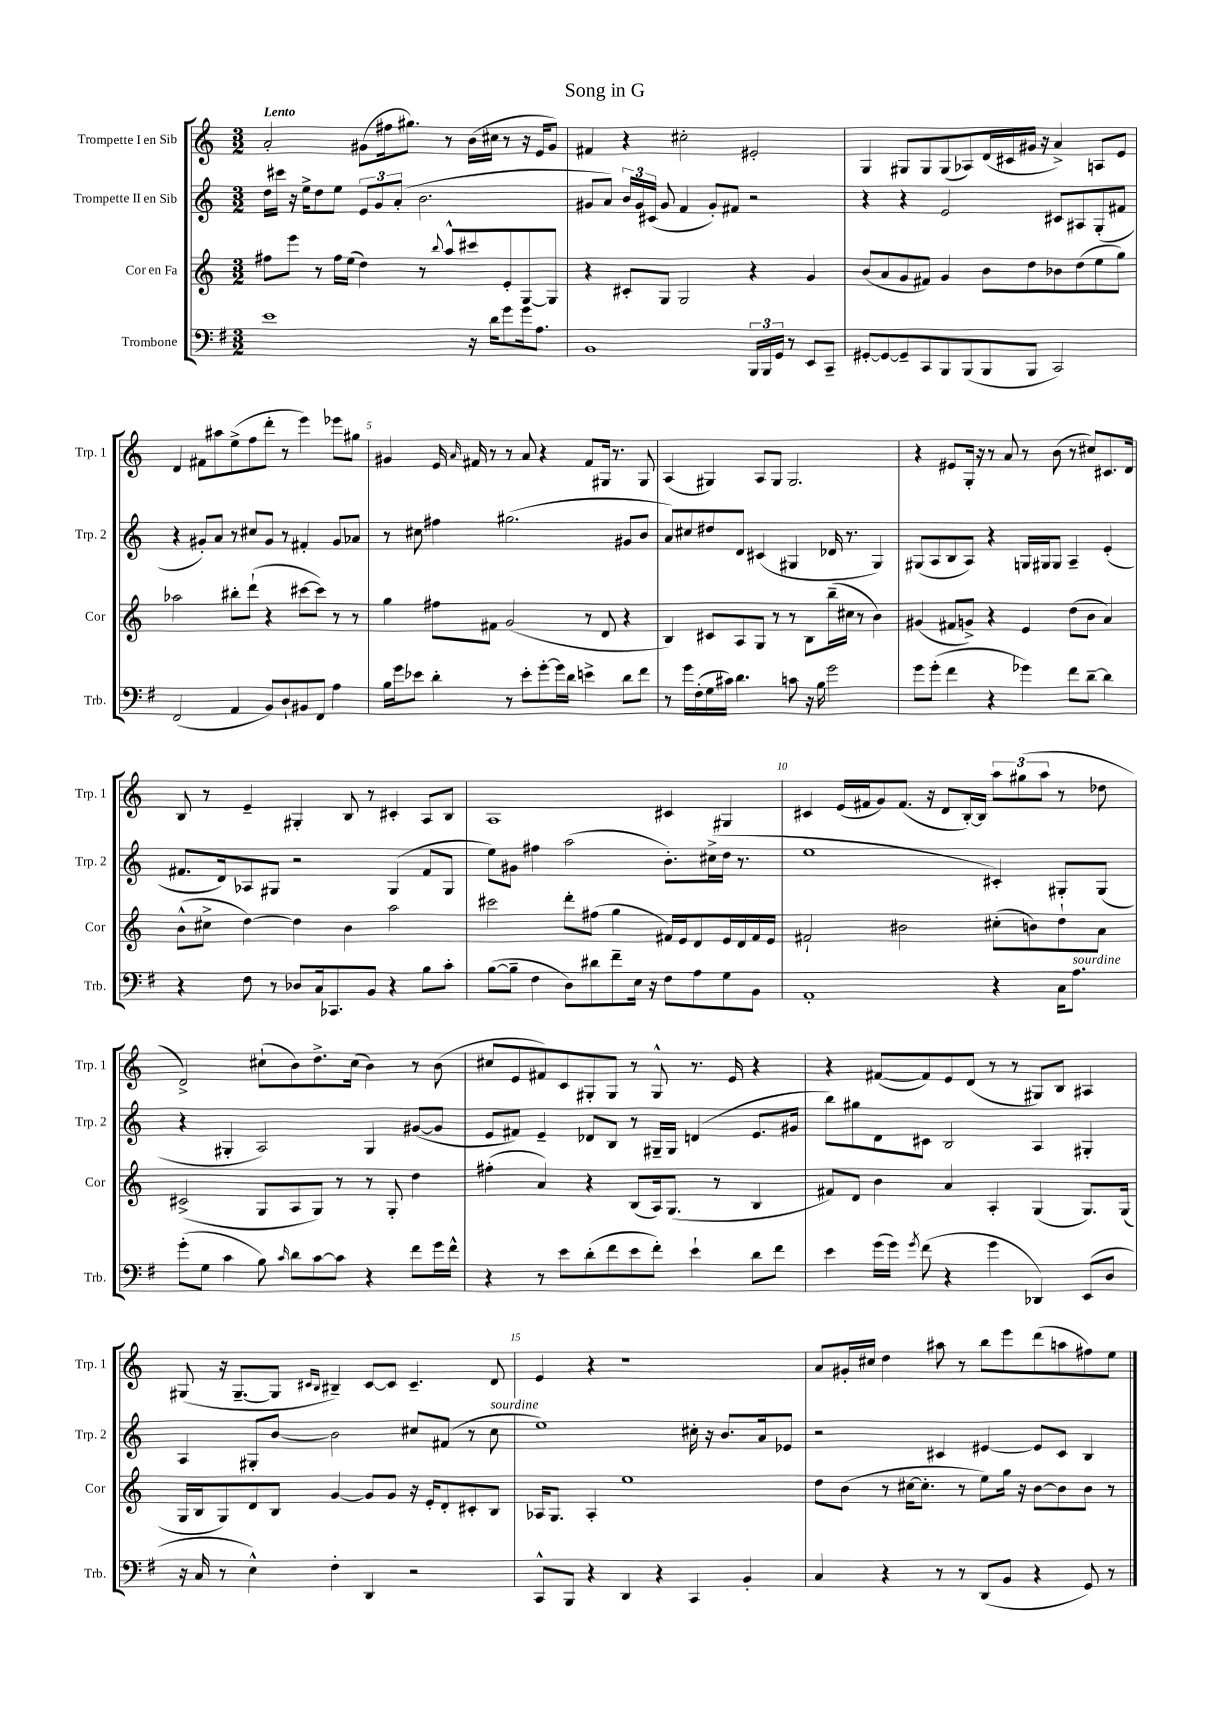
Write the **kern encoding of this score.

**kern	**kern	**kern	**kern
*part4	*part3	*part2	*part1
*staff4	*staff3	*staff2	*staff1
*I"Trombone	*I"Cor en Fa	*I"Trompette II en Sib	*I"Trompette I en Sib
*I'Trb.	*I'Cor	*I'Trp. 2	*I'Trp. 1
*clefF4	*clefG2	*clefG2	*clefG2
*k[f#]	*k[]	*k[]	*k[]
*M3/2	*M3/2	*M3/2	*M3/2
=1	=1	=1	=1
!	!	!	!LO:TX:a:B:t=Lento
1e	8ff#X\L	16dd\LL	2a'/
.	.	16ccc#X\JJ	.
.	8eee\J	16r	.
.	.	16ee^\KL	.
.	8r	8dd\	.
.	16ff#\LL	8ee\J	.
.	(16ee\JJ	.	.
.	4dd\)	12e/L	(8g#X\L
.	.	12g/	.
.	.	.	16ff#X\k
.	.	(12a'/J	.
.	.	.	8.gg#X\J)
.	8r	2.b\	.
.	8qqbb/	.	.
.	8aa^^/L	.	8r
16r	8ccc#X/	.	(16b\LL
16d\KL	.	.	16cc#X\JJ
8g\	8e'/	.	8r
16g\k	[8G/	.	16r
8.A\J	.	.	16e/KL
.	8G/J]	.	8g#/J)
=2	=2	=2	=2
1BB	4r	8g#X/L	4f#X/
.	.	8a/J)	.
.	8c#X'/L	24b/LL	4r
.	.	24g#/	.
.	.	(24c#X/JJ	.
.	8G/J	8g#/	.
.	2G/	4f/	2cc#X'\
.	.	8g#'/L)	.
.	.	8f#X/J	.
24BBB/LL	4r	2r	2e#X'/
24BBB/	.	.	.
24GG/JJ	.	.	.
8r	.	.	.
8EE/L	4g/	.	.
8CC~/J	.	.	.
=3	=3	=3	=3
[8GG#X'/L	(8b/L	4r	4G/
8GG#/_	8a/	.	.
8GG#~/]	8g/	4r	8G#X/L
8CC/	8f#X/J)	.	8G#/
8BBB/	4g/	2e/	(8G#/
(8BBB/	.	.	8A-X/)
8BBB/	8b\L	.	(16d/L
.	.	.	16c#X/
8BBB/J	8dd\	.	16g#X/JJ
.	.	.	16r
2CC/)	8b-X\	8c#X/L	4a^/)
.	(8dd\	8A#X/	.
.	8ee\	(8G'/	8An/L
.	8gg\J)	8f#X/J	8e/J
!!LO:LB:g=z
=4	=4	=4	=4
(2FF#/	2aa-X\	4r	4d/
.	.	8g#X'/L)	8f#X\L
.	.	8a/J	8aa#X\
4AA/	8bb#X'\L	8r	(8ee^\
.	(8ddd`\J	8cc#X/L	8ff\
8BB/L)	4r	8g#/J	8ddd'\J
8D`/	.	8r	8r
8BB#X/	[8ccc#X\L	4f#X'/	4eee\)
8FF#/J	8ccc#\J])	.	.
4A\	8r	8g#/L	8eee-X\L
.	8r	8a-X/J	8gg#X\J
=5	=5	=5	=5
16B\LL	4gg\	8r	4g#X/
16g\J	.	.	.
8e-X\J	.	8cc#X\	.
4d'\	8ff#X\L	4ff#X\	16e/
.	.	.	16qqa/
.	.	.	16f#X/
.	8f#X\J	.	8r
8r	(2g/	(2.gg#X\	8r
8e-'\L	.	.	8a/
[8g'\	.	.	4r
16g\L]	.	.	.
16d\JJ	.	.	.
4en^\	8r	.	8f#/L
.	8d/	.	16G#X/Jk
.	.	.	8.r
8d\L	4r	8g#X/L	.
8f#\J	.	8b/J	8G#/
=6	=6	=6	=6
8r	4B/)	8a/L)	(4A/
16g\LL	.	8cc#X/	.
(16F#'\	.	.	.
16G\	8c#X/L	8dd#X/	4G#X/)
16c#X\JJ)	.	.	.
4.d\	8A/	8d/J	.
.	8G/J	(4c#X/	8A/L
.	8r	.	8G#/J
8cn\	8r	4G#X/	2.G#/
16r	8B\L	.	.
16B\	.	.	.
2g\	(16bb~\L	16d-X/	.
.	16cc#X\JJ	8.r	.
.	8r	.	.
.	4b\)	4G#/)	.
=7	=7	=7	=7
8g\L	(4g#X/	(8G#X/L	4r
(8g'\J	.	8A/	.
4f#\	8f#X/L	8B/	8e#X/L
.	8gn^/J)	8A/J)	16G'/Jk
.	.	.	16r
4r	4r	4r	8r
.	.	.	8a/
4g-X\)	4e/	16Gn/LL	8r
.	.	16G#X/J	.
.	.	8G#/J	(8b\
8f#\L	(8dd\L	4A~/	8r
[8d~\J	8b\J	.	8cc#X/L)
4d\]	4a/)	(4e'/	8.c#X/
.	.	.	16d/Jk
!!LO:LB:g=z
=8	=8	=8	=8
4r	(8b^^\L	8.f#X/L	8B/
.	8cc#X^\J	.	8r
.	.	16d/k)	.
8F#\	[4dd\)	8A-X/	4e~/
8r	.	8G#X/J	.
8D-X/L	4dd\]	2r	4G#X'/
16C/k	.	.	.
8.CC-X/	.	.	.
.	4b\	.	8B/
8BB/J	.	.	8r
4r	2aa\	(4G#/	4c#X'/
8B\L	.	8f#/L	8A/L
8c'\J	.	8G#/J	8B/J
=9	=9	=9	=9
([8B\L	2ccc#X\	8ee\L)	1A
8B~\J]	.	8g#X\J	.
4F#\	.	4ff#X\	.
8D\L)	8ddd'\L	(2aa\	.
8d#X\	(8ff#X\J	.	.
8f#~\	4gg\	.	.
16E\Jk	.	.	.
16r	.	.	.
8F#\L	16f#X/LL)	8.b'\L)	4c#X/
.	16e/J	.	.
8A\	8d/	.	.
.	.	(16cc#X^\L	.
8G\	16e/L	16dd\JJ	4G#X/
.	16d/	8.r	.
8BB\J	16f#/	.	.
.	16e/JJ	.	.
=10	=10	=10	=10
1AA'	2f#X`/	1ee	4c#X/
.	.	.	(16e/LL
.	.	.	16f#X/J
.	.	.	8g/)
.	2b#X\	.	(8.f#/J
.	.	.	16r
.	.	.	8d/L
.	.	.	[16B'/L)
.	.	.	16B/JJ]
4r	(8cc#X'\L	4c#X'/)	12aa\L
.	.	.	(12gg#X\
.	8bn\)	.	.
.	.	.	12aa\J
16C\KL	8dd`\	8G#X'/L	8r
!LO:TX:a:i:t=sourdine	!	!	!
8.A\J	.	.	.
.	8a\J	(8G#/J	8dd-X\
!!LO:LB:g=z
=11	=11	=11	=11
(8g'\L	(2c#X^/	4r	2d^/)
8G\J	.	.	.
4c\	.	4G#X'/	.
8B\)	8G/L	2A/)	(8cc#X`\L
16qqc/	.	.	.
8d\L	8A/	.	8b\)
[8c\	8G/J)	.	8.dd^\
8c\J]	8r	.	.
.	.	.	(16cc#\Jk
4r	8r	4G#/	4b\)
.	8G'/	.	.
8f#\L	4dd\	([8g#X/L	8r
16g\L	.	8g#/J]	(8b\
16f#^^\JJ	.	.	.
=12	=12	=12	=12
4r	(4ff#X'\	8e/L	8cc#X/L
.	.	8f#X/J)	8e/
8r	4a/)	4e~/	8f#X/)
8e\L	.	.	8c/
(8d'\	4r	8d-X/L	8G#X'/
8f#\	.	8B/J	8G#/J
8e\	(8B/L	8r	8r
8f#'\J)	16A/k)	16G#X~/LL	8G#^^/
.	(8.G/J	16G#/JJ	.
4e`\	.	(4dn/	8.r
.	8r	.	.
.	.	.	16e/
8d\L	4B/	8.e/L	4r
8f#\J	.	.	.
.	.	16g#X/Jk	.
=13	=13	=13	=13
4e\	8f#X/L)	8bb\L)	4r
.	8d/J	8gg#X\	.
(16g\LL	4b\	8d\	([8f#X/L
16g\JJ)	.	.	.
8qg/	.	.	.
(8f#\	.	8c#X\J	8f#/])
4r	4a/	2B/	8e/
.	.	.	(8d/J
4g\	4A'/	.	8r
.	.	.	8r
4DD-X/)	(4G/	4A/	8G#X/L)
.	.	.	8B/J
(8EE/L	8.G/L)	4G#X'/	4A#X/
8D/J	.	.	.
.	(16G/Jk	.	.
!!LO:LB:g=z
=14	=14	=14	=14
16r	16G/LL	4A/	(8G#X/
16C/	16B/J	.	.
8r	8G/)	.	16r
.	.	.	[8.G#~/L
4E^^\)	8d/	8G#X'/L	.
.	8B/J	[8b/J	8G#/J]
.	.	.	16qqc#X/LL
.	.	.	16qqB/JJ
4F#'\	[4g/	2b\]	4B#X~/)
4DD/	8g/L]	.	[8c#/L
.	8g/J	.	8c#/J]
2r	16r	8cc#X/L	4.c#~/
.	16e'/KL	.	.
.	8d'/	(8f#X/J	.
.	8c#X'/	8r	.
!	!	!LO:TX:a:i:t=sourdine	!
.	8B/J	8cc#\	8d/
=15	=15	=15	=15
8CC^^/L	16A-X/KL	1ee)	4e/
.	8.G/J	.	.
8BBB/J	.	.	.
4r	4A-'/	.	4r
4DD/	1ee	.	1r
4r	.	.	.
4CC/	.	16cc#X'\	.
.	.	16r	.
.	.	8.b/L	.
4BB'/	.	.	.
.	.	16a/k	.
.	.	8e-X/J	.
=16	=16	=16	=16
4C/	8dd\L	2r	8a/L
.	(8b\J	.	16g#X'/L
.	.	.	16cc#X/JJ
4r	8r	.	4dd\
.	[16cc#X\KL	.	.
.	8.cc#'\J]	.	.
8r	.	4c#X/	8aa#X\
8r	8r	.	8r
(8DD/L	8ee\L)	[4e#X/	8bb\L
8BB/J	16gg\Jk	.	8eee\
.	16r	.	.
4r	[8b\L	8e#/L]	(8ddd\
.	8b\]	8c#/J	8aan\
8GG/)	8b\J	4B/	8ff#X\)
8r	8r	.	8ee\J
==	==	==	==
*-	*-	*-	*-
